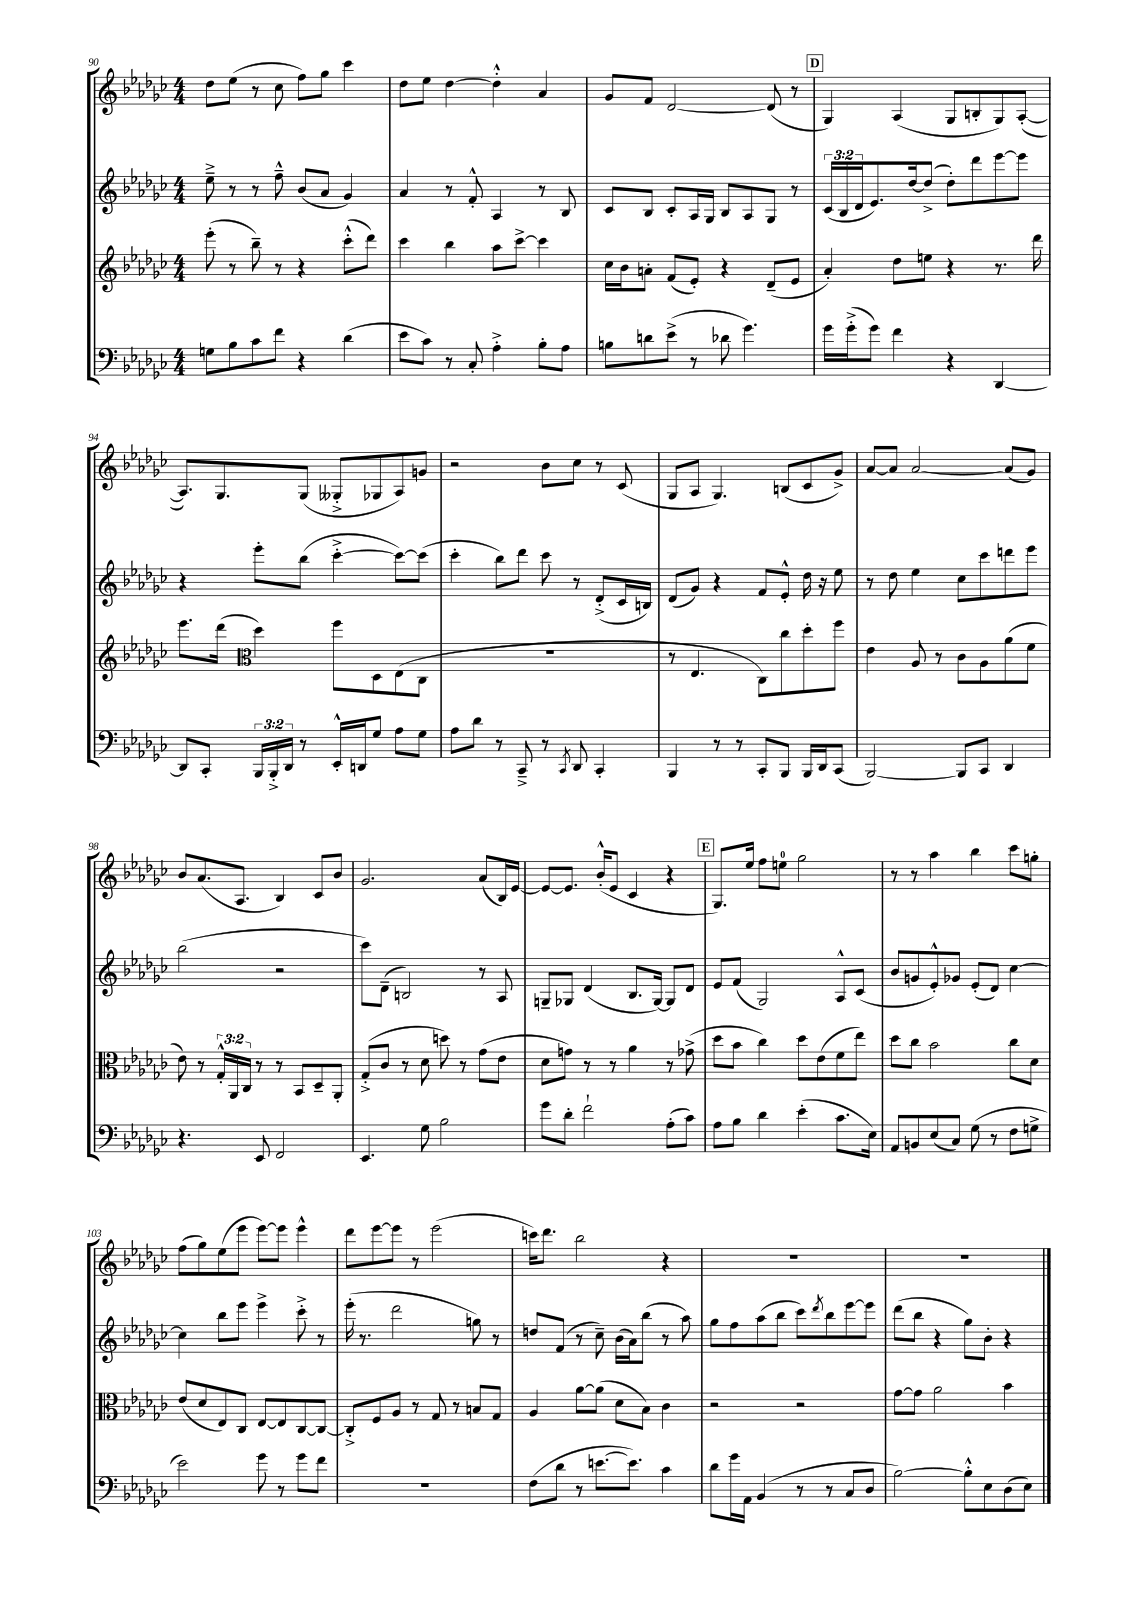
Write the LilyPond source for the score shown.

<<
\new StaffGroup <<
\new Staff = "s0" {
    \clef treble \key ges \major \numericTimeSignature \time 4/4
    des''8 ees''8( r8 ces''8 f''8) ges''8 ces'''4 |
    des''8 ees''8 des''4~ des''4-.-^ aes'4 |
    ges'8 f'8 des'2~ des'8( r8 |
    \mark \markup { \box "D" } ges4) aes4( ges8 b8-. ges8) aes8~-.( |
    aes8.) ges8. ges8( geses8-.-> ges8 aes8) g'8 |
    r2 bes'8 ces''8 r8 ces'8( |
    ges8 aes8 ges4.) b8( ces'8 ges'8->) |
    aes'8~ aes'8 aes'2~ aes'8( ges'8) |
    bes'8 aes'8.( aes8. bes4) ces'8 bes'8 |
    ges'2. aes'8( bes16) ees'16~ |
    ees'8~ ees'8. bes'16-.-^( ees'8 ces'4 r4 |
    \mark \markup { \box "E" } ges8.) ees''16 f''8 e''8-0 ges''2 |
    r8 r8 aes''4 bes''4 ces'''8 g''8-. |
    f''8( ges''8) ees''8( ees'''8 ees'''8~) ees'''8 ees'''4-^ |
    des'''8 ees'''8~ ees'''8 r8 ees'''2( |
    c'''16) des'''8. bes''2 r4 |
    R1 |
    r1 \bar "|." |
}
\new Staff = "s1" {
    \clef treble \key ges \major \numericTimeSignature \time 4/4 \override Staff.TupletNumber.text = #tuplet-number::calc-fraction-text
    ees''8---> r8 r8 f''8---^ bes'8( aes'8 ges'4) |
    aes'4 r8 f'8-.-^ aes4 r8 bes8 |
    ces'8 bes8 ces'8-. aes16 ges16 bes8 aes8 ges8 r8 |
    \mark \markup { \box "D" } \tuplet 3/2 { ces'16( bes16 des'16 } ees'8.) des''16~ des''8->( des''8-.) des'''8 ees'''8~ ees'''8 |
    r4 ees'''8-. bes''8( ces'''4~-.-> ces'''8~) ces'''8( |
    ces'''4-. bes''8) des'''8 ces'''8 r8 des'8-.->( ces'16 b16) |
    des'8( ges'8) r4 f'8 ees'8-.-^ des''16 r16 ees''8 |
    r8 des''8 ees''4 ces''8 ces'''8 d'''8 ees'''8 |
    bes''2( r2 |
    ces'''8) des'8--( b2) r8 aes8 |
    g8-- ges8 des'4( bes8. ges16~) ges8 des'8 |
    \mark \markup { \box "E" } ees'8 f'8( ges2) aes8-^ ces'8( |
    bes'8 g'8 ees'8-.-^) ges'8 ees'8-.( des'8) ces''4~ |
    ces''4 bes''8 ees'''8 ees'''4-> ces'''8-.-> r8 |
    ees'''16-.( r8. des'''2 g''8) r8 |
    d''8 f'8( r8 ces''8--) bes'16( aes'16) bes''8( r8 aes''8) |
    ges''8 f''8 aes''8( bes''8 ces'''8) \acciaccatura { des'''8 } bes''8 ees'''8~ ees'''8 |
    des'''8( bes''8 r4 ges''8) bes'8-. r4 \bar "|." |
}
\new Staff = "s2" {
    \clef treble \key ges \major \numericTimeSignature \time 4/4 \override Staff.TupletNumber.text = #tuplet-number::calc-fraction-text
    ees'''8-.( r8 bes''8--) r8 r4 ces'''8-.-^( des'''8) |
    ces'''4 bes''4 aes''8 ces'''8~-> ces'''4 |
    ces''16 bes'16 a'8-. f'8( ees'8-.) r4 des'8--( ees'8 |
    \mark \markup { \box "D" } aes'4-.) des''8 e''8 r4 r8. des'''16 |
    ees'''8. des'''16( \clef alto des''4) f''8 des8 ees8( ces8 |
    R1 |
    r8 ees4. ces8) ces''8 des''8-. f''8 |
    ees'4 aes8 r8 ces'8 aes8 aes'8( f'8 |
    ees'8) r8 \tuplet 3/2 { ges16-.-^ aes,16 ces16 } r8 r8 bes,8 des8-- aes,8-. |
    ges8-.->( ces'8 r8 des'8 d''8) r8 ges'8( ees'8 |
    des'8 g'8) r8 r8 aes'4 r8 ges'8->( |
    \mark \markup { \box "E" } des''8 bes'8 ces''4) des''8 ees'8( f'8 ees''8) |
    des''8 ces''8 bes'2 ces''8 des'8 |
    ees'8( des'8 ees8) ces8 ees8~ ees8 ces8~ ces8~ |
    ces8-.-> f8 aes8 r8 ges8 r8 b8 ges8 |
    aes4 aes'8~ aes'8( des'8 bes8) ces'4 |
    r2 r2 |
    ges'8~ ges'8 aes'2 bes'4 \bar "|." |
}
\new Staff = "s3" {
    \clef bass \key ges \major \numericTimeSignature \time 4/4 \override Staff.TupletNumber.text = #tuplet-number::calc-fraction-text
    g8 bes8 ces'8 f'8 r4 des'4( |
    ees'8 ces'8) r8 ces8-. aes4-.-> bes8-. aes8 |
    b8 d'8 ees'8->( r8 des'8 ges'4.) |
    \mark \markup { \box "D" } ges'16 ges'16-.->( ges'8) f'4 r4 des,4~ |
    des,8 ces,8-. \tuplet 3/2 { bes,,16 bes,,16-.-> des,16 } r8 ees,16-.-^ d,16 ges8 aes8 ges8 |
    aes8 des'8 r8 ces,8---> r8 \acciaccatura { ces,8 } des,8 ces,4-. |
    bes,,4 r8 r8 ces,8-. bes,,8 bes,,16 des,16 ces,8( |
    bes,,2~) bes,,8 ces,8 des,4 |
    r4. ees,8 f,2 |
    ees,4. ges8 bes2 |
    ges'8 des'8-. f'2-! aes8-.( ces'8) |
    \mark \markup { \box "E" } aes8 bes8 des'4 ees'4-.( ces'8. ees16) |
    aes,8 b,8 ees8( ces8) ges8( r8 f8 g8-> |
    ees'2) ges'8 r8 ges'8 f'8 |
    R1 |
    f8( des'8 r8 e'8.~ e'8.) ces'4 |
    des'8 ges'16 aes,16 bes,4( r8 r8 ces8 des8 |
    bes2~) bes8-.-^ ees8 des8( ees8) \bar "|." |
}
>>
>>
\layout { \context { \Score currentBarNumber = #90 } }
